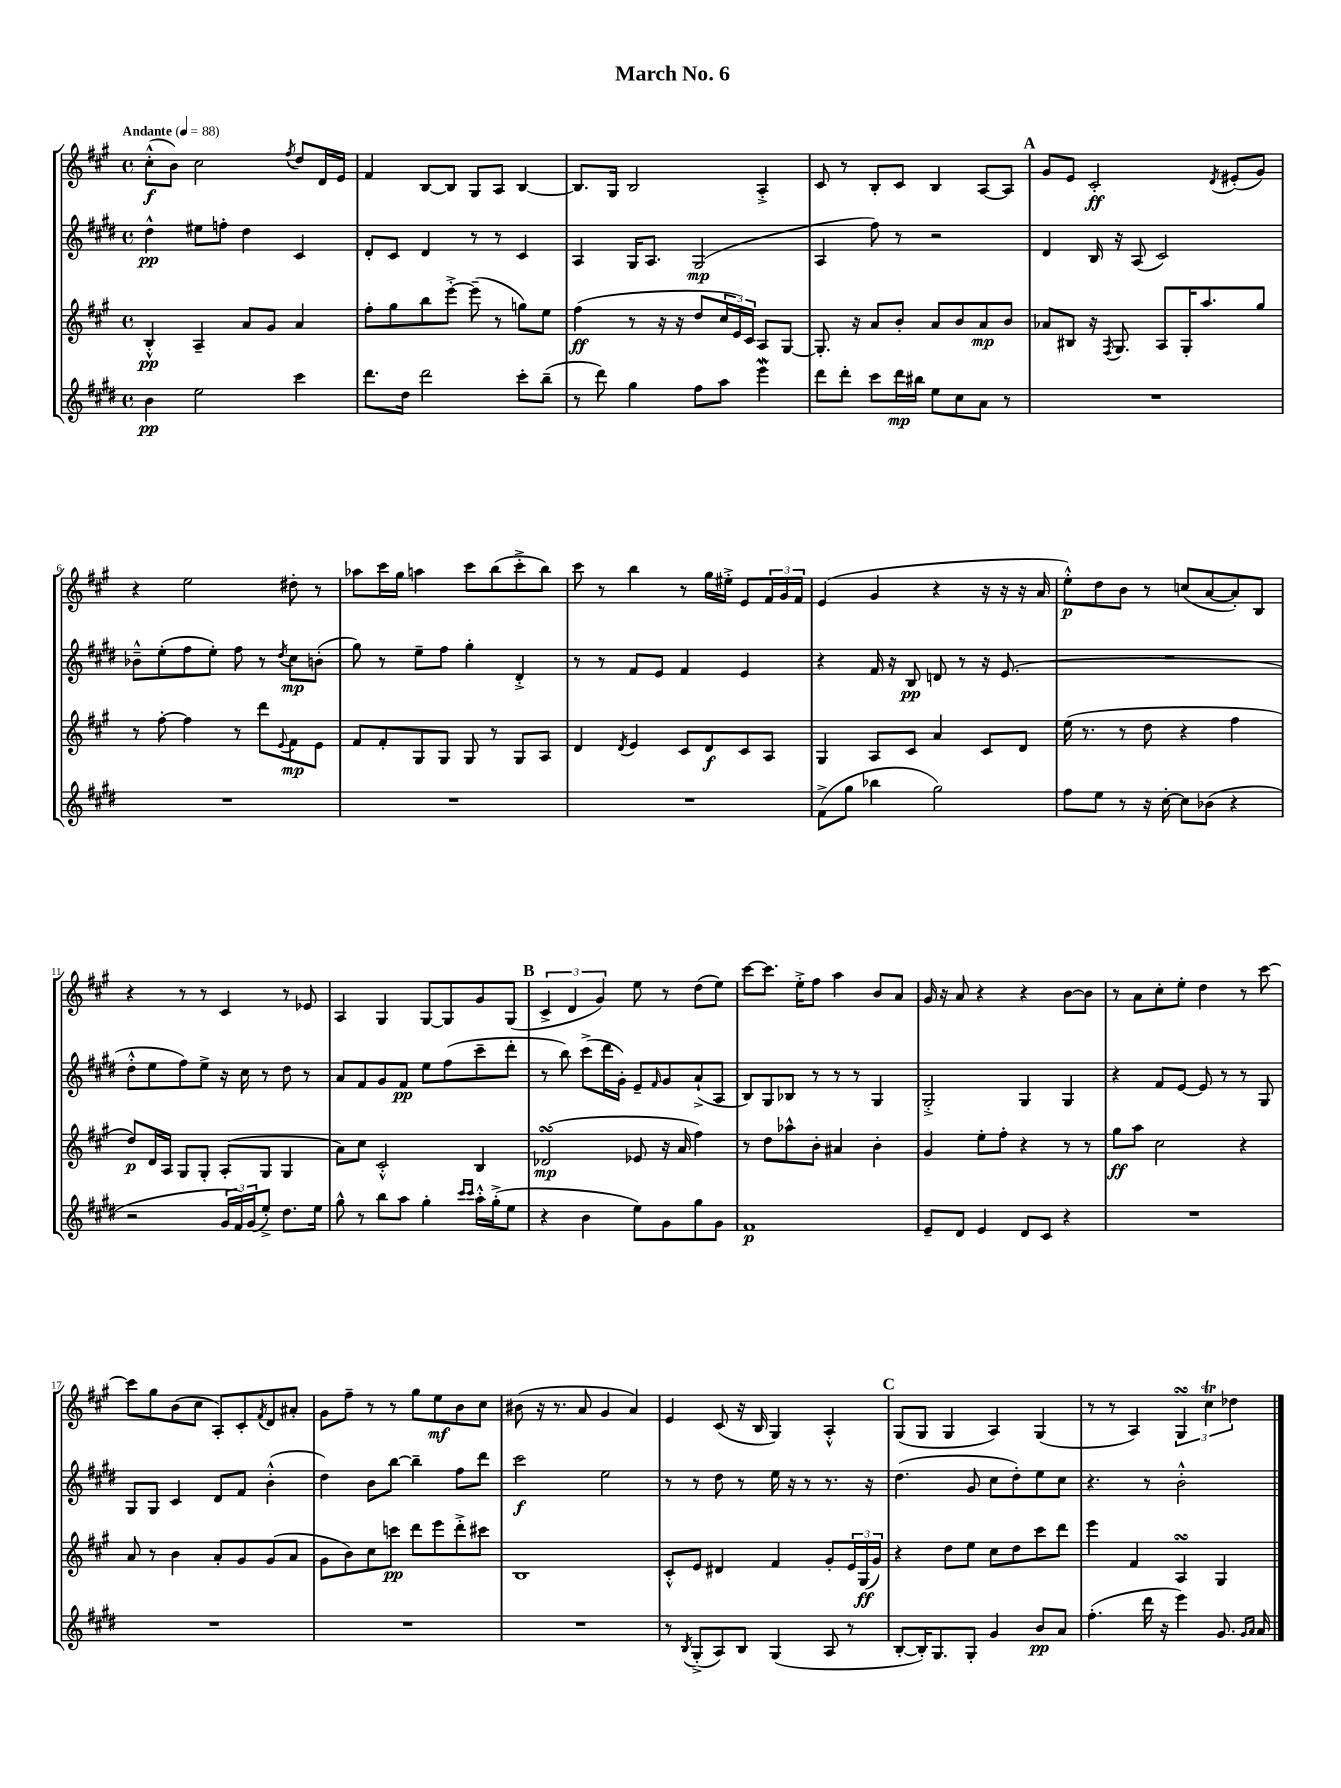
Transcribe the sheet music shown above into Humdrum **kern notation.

**kern	**kern	**kern	**kern
*staff4	*staff3	*staff2	*staff1
*clefG2	*clefG2	*clefG2	*clefG2
*k[f#c#g#d#]	*k[f#c#g#]	*k[f#c#g#d#]	*k[f#c#g#]
*M4/4	*M4/4	*M4/4	*M4/4
*met(c)	*met(c)	*met(c)	*met(c)
*MM88	*MM88	*MM88	*MM88
4b	4B'^^	4dd#^^	(8cc#'^^
.	.	.	8b)
2ee	4A~	8ee#	2cc#
.	.	8ff'	.
.	8a	4dd#	.
.	8g#	.	.
.	.	.	8qff#
4ccc#	4a	4c#	8dd
.	.	.	16d
.	.	.	16e
=	=	=	=
8.ddd#	8ff#'	8d#'	4f#
.	8gg#	8c#	.
16dd#	.	.	.
2ddd#	8bb	4d#	[8B
.	[8eee'^	.	8B]
.	(8eee~]	8r	8G#
.	8r	8r	8A
8ccc#'	8gg)	4c#	[4B
(8bb~	8ee	.	.
=	=	=	=
8r	(4ff#	4A	8.B]
8ddd#)	.	.	.
.	.	.	16G#
4gg#	8r	16G#	2B
.	.	8.A	.
.	16r	.	.
.	16r	.	.
8ff#	8dd	(2G#	.
8aa	24cc#	.	.
.	24e)	.	.
.	24c#	.	.
4eee	8A	.	4A'^
.	[8G#	.	.
=	=	=	=
8ddd#	8.G#']	4A	8c#
8ddd#'	.	.	8r
.	16r	.	.
8ccc#	8a	8ff#)	8B'
16ddd#	8b'	8r	8c#
16bb#	.	.	.
8ee	8a	2r	4B
8cc#	8b	.	.
8a	8a	.	[8A
8r	8b	.	8A]
=	=	=	=
1r	8a-	4d#	8g#
.	8B#	.	8e
.	16r	16B	2c#'
.	8qF#	.	.
.	8.G#	16r	.
.	.	(8A	.
.	8A	2c#)	.
.	16G#'	.	.
.	8.aa	.	.
.	.	.	8qd
.	.	.	(8e#'
.	8gg#	.	8g#)
=	=	=	=
1r	8r	8b-~^^	4r
.	[8ff#'	(8ee'	.
.	4ff#]	8ff#	2ee
.	.	8ee')	.
.	8r	8ff#	.
.	8ddd	8r	.
.	8qqe	8qdd#	.
.	8f#	8cc#	8dd#'
.	8e	(8b'	8r
=	=	=	=
1r	8f#	8gg#)	8aa-
.	8f#'	8r	16ccc#
.	.	.	16gg#
.	8G#	8ee~	4aa
.	8G#	8ff#	.
.	8G#	4gg#'	8ccc#
.	8r	.	(8bb
.	8G#	4d#'^	8ccc#'^
.	8A	.	8bb)
=	=	=	=
1r	4d	8r	8ccc#
.	.	8r	8r
.	8qd	.	.
.	4e	8f#	4bb
.	.	8e	.
.	8c#	4f#	8r
.	8d	.	16gg#
.	.	.	16ee#'^
.	8c#	4e	8e
.	8A	.	24f#
.	.	.	24g#
.	.	.	24f#
=	=	=	=
(8f#^	4G#	4r	(4e
8gg#	.	.	.
4bb-	8A	16f#	4g#
.	.	16r	.
.	8c#	8B	.
2gg#)	4a	8d	4r
.	.	8r	.
.	8c#	16r	16r
.	.	(8.e	16r
.	8d	.	16r
.	.	.	16a
=	=	=	=
8ff#	(16ee	1r	8ee'^^)
.	8.r	.	.
8ee	.	.	8dd
8r	8r	.	8b
16r	8dd	.	8r
[16cc#'	.	.	.
8cc#]	4r	.	(8cc
(8b-	.	.	[8a
4r	4ff#	.	8a'])
.	.	.	8B
=	=	=	=
2r	8dd)	8dd#'^^	4r
.	16d	8ee	.
.	16A	.	.
.	8G#	8ff#)	8r
.	8G#'	8ee^	8r
24g#	(8A'	16r	4c#
24f#)	.	.	.
.	.	16cc#	.
(24g#	.	.	.
8ee'^)	8G#	8r	.
8.dd#	4G#	8dd#	8r
.	.	8r	8e-
16ee	.	.	.
=	=	=	=
8gg#^^	8a)	8a	4A
8r	8cc#	8f#	.
8bb	2c#'^^	8g#	4G#
8aa	.	8f#	.
4gg#'	.	8ee	[8G#
.	.	(8ff#	8G#]
16qqccc#	.	.	.
16qqccc#	.	.	.
16aa'^^	4B	8ccc#~	8g#
(16gg#'^	.	.	.
8ee	.	8ddd#'	(8G#
=	=	=	=
4r	(2d-	8r	6c#^
.	.	8bb)	.
.	.	.	6d
4b	.	(8ccc#^	.
.	.	.	6g#)
.	.	16ddd#	.
.	.	16g#')	.
8ee)	8e-	8e~	8ee
.	.	16qqf#	.
8g#	16r	8g#	8r
.	16a	.	.
8gg#	4ff#)	(8a`^	(8dd
8g#	.	8A	8ee)
=	=	=	=
1f#	8r	8B)	[8ccc#
.	8dd	8G#	8.ccc#]
.	8aa-^^	8B-	.
.	.	.	16ee'^
.	8b'	8r	8ff#
.	4a#	8r	4aa
.	.	8r	.
.	4b'	4G#	8b
.	.	.	8a
=	=	=	=
8e~	4g#	2G#'^	16g#
.	.	.	16r
8d#	.	.	8a
4e	8ee'	.	4r
.	8ff#'	.	.
8d#	4r	4G#	4r
8c#	.	.	.
4r	8r	4G#	[8b
.	8r	.	8b]
=	=	=	=
1r	8gg#	4r	8r
.	8aa	.	8a
.	2cc#	8f#	8cc#'
.	.	[8e	8ee'
.	.	8e]	4dd
.	.	8r	.
.	4r	8r	8r
.	.	8G#	[8ccc#
=	=	=	=
1r	8a	8G#	8ccc#]
.	8r	8G#	8gg#
.	4b	4c#	(8b
.	.	.	8cc#
.	8a'	8d#	8A')
.	8g#	8f#	8c#'
.	.	.	8qf#
.	(8g#	(4b'^^	8d
.	8a	.	8a#'
=	=	=	=
1r	8g#	4dd#)	8g#
.	8b)	.	8ff#~
.	8cc#	8b	8r
.	8ccc	[8bb	8r
.	8ddd	4bb~]	8gg#
.	8eee	.	8ee
.	8ddd'^	8ff#	8b
.	8ccc#	8ddd#	8cc#
=	=	=	=
1r	1B	2ccc#	(8b#
.	.	.	16r
.	.	.	8.r
.	.	.	8a
.	.	2ee	4g#
.	.	.	4a)
=	=	=	=
8r	8c#'^^	8r	4e
8qB	.	.	.
(8G#'^	8e	8r	.
8A)	4d#	8dd#	(8c#
8B	.	8r	16r
.	.	.	16B
(4G#	4f#	16ee	4G#)
.	.	16r	.
.	.	8r	.
8A	8g#'	8.r	4A'^^
8r	24e	.	.
.	(24G#	.	.
.	.	16r	.
.	24g#)	.	.
=	=	=	=
[8B'	4r	(4.dd#	(8G#
16B'])	.	.	8G#
8.G#	.	.	.
.	8dd	.	4G#
8G#'	8ee	8g#	.
4g#	8cc#	8cc#	4A)
.	8dd	8dd#')	.
8b	8ccc#	8ee	(4G#
8a	8ddd	8cc#	.
=	=	=	=
(4.ff#'	4eee	4.r	8r
.	.	.	8r
.	4f#	.	4A)
16ddd#	.	8r	.
16r	.	.	.
4eee)	4A	2b'^^	6G#
.	.	.	6cc#
8.g#	4G#	.	.
.	.	.	6dd-
16qqg#	.	.	.
16qqa	.	.	.
16a	.	.	.
==	==	==	==
*-	*-	*-	*-
